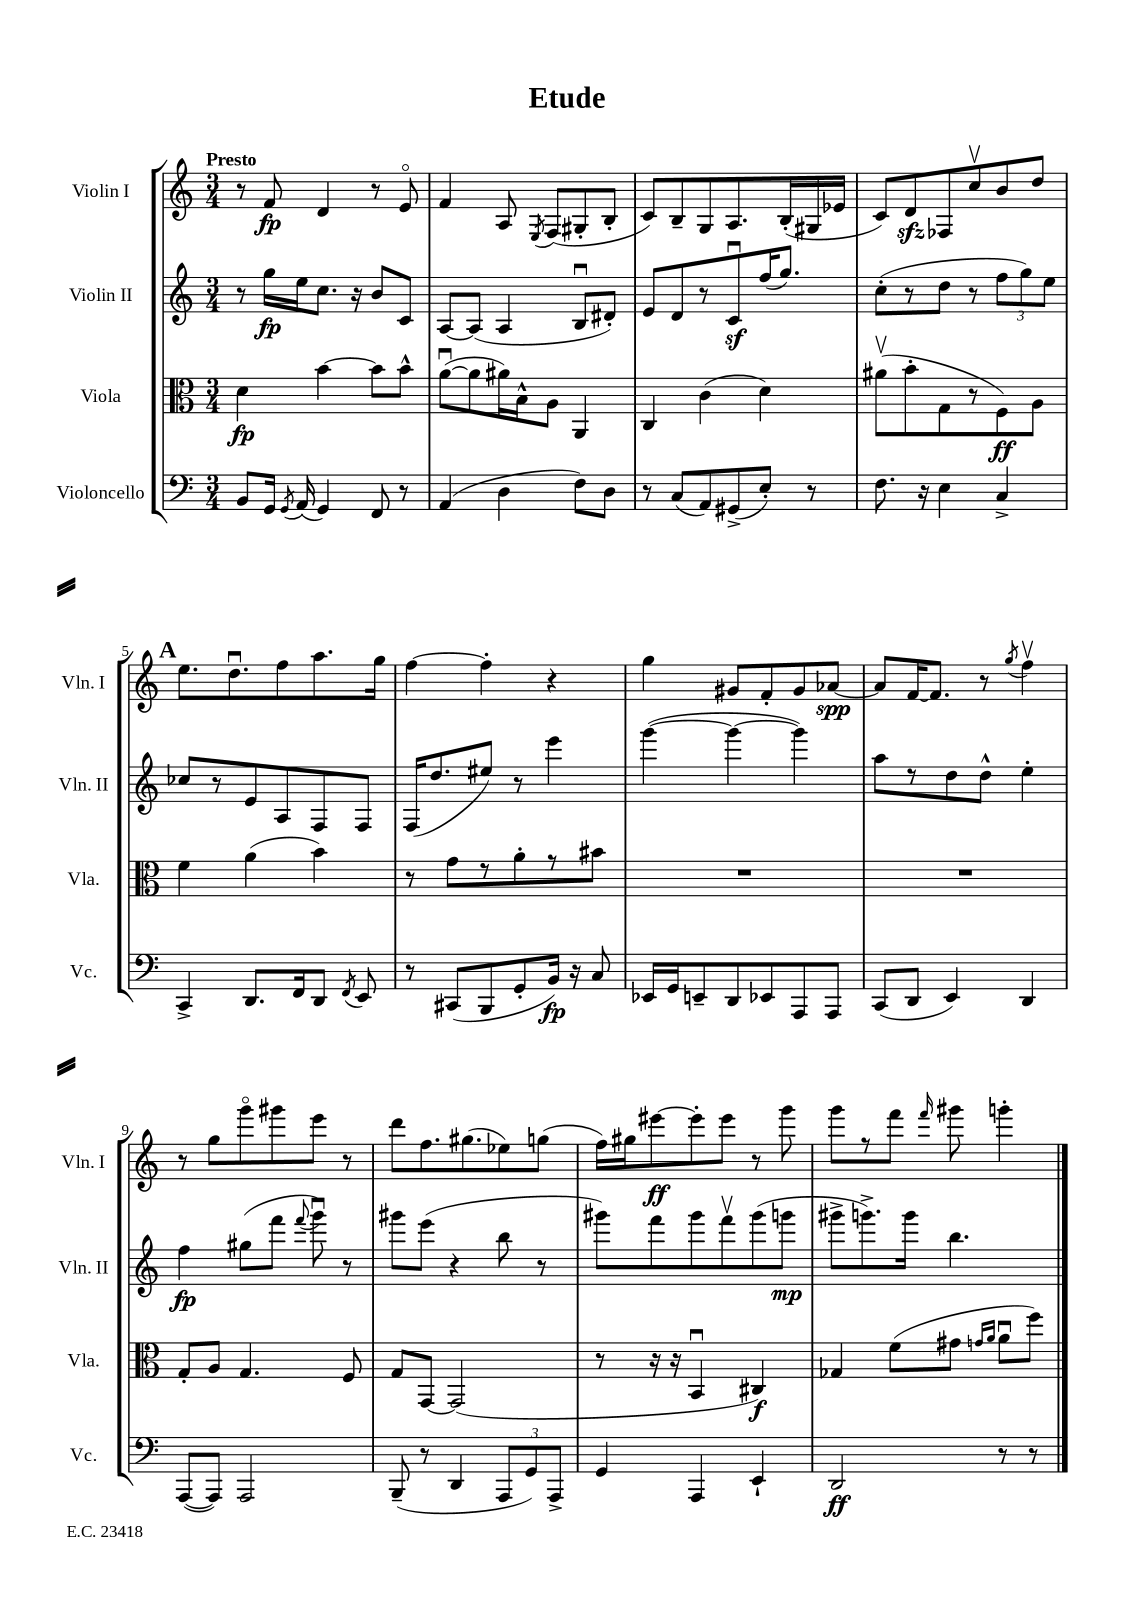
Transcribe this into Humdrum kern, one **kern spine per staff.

**kern	**kern	**kern	**kern
*staff4	*staff3	*staff2	*staff1
*clefF4	*clefC3	*clefG2	*clefG2
*k[]	*k[]	*k[]	*k[]
*M3/4	*M3/4	*M3/4	*M3/4
8BB/L	4d\	8r	8r
16GG/Jk	.	16gg\LL	8f/
8qGG/	.	.	.
(16AA/	.	16ee\J	.
4GG/)	[4b\	8.cc\J	4d/
.	.	16r	.
8FF/	8b\]L	8b/L	8r
8r	8b^^\J	8c/J	8eo/
=	=	=	=
(4AA/	([8au\L	[8A/L	4f/
.	8a\]	(8A/]J	.
4D\	16a#\L)	4A/	8A/
.	16B^^\J	.	.
.	.	.	8qE/
.	8A\J	.	(8F/L
8F\L)	4AA/	8Bu/L	8G#'/
8D\J	.	8d#'/J)	8B'/J
=	=	=	=
8r	4C/	8e/L	8c/L)
(8C/L	.	8d/	8B~/
8AA/)	(4c\	8r	8G/
(8GG#^/	.	8cu/	8.A/
8E'/J)	4d\)	(16ff/K	.
.	.	8.gg/J)	(16B'/L
8r	.	.	16G#/
.	.	.	16e-/JJ
=	=	=	=
8.F\	(8a#v\L	(8cc'\L	8c/L)
.	8b'\	8r	8d/
16r	.	.	.
4E\	8G\	8dd\J	8F-/
.	8r	8r	8ccv/
4C^/	8F\)	12ff\L	8b/
.	.	12gg\)	.
.	8A\J	.	8dd/J
.	.	12ee\J	.
=	=	=	=
4CC^/	4f\	8cc-/L	8.ee\L
.	.	8r	.
.	.	.	8.ddu\
8.DD/L	(4a\	8e/	.
.	.	8A/	8ff\
16FF/k	.	.	.
8DD/J	4b\)	8F/	8.aa\
8qFF/	.	.	.
8EE/	.	8F/J	.
.	.	.	16gg\Jk
=	=	=	=
8r	8r	(16F/LK	[4ff\
.	.	8.dd/	.
(8CC#/L	8g\L	.	.
8BBB/	8r	8ee#/J)	4ff'\]
8GG'/	8a'\	8r	.
16BB/Jk)	8r	4eee\	4r
16r	.	.	.
8C/	8b#\J	.	.
=	=	=	=
16EE-/LL	2.r	([4ggg\	4gg\
16GG/J	.	.	.
8EE~/	.	.	.
8DD/	.	4ggg\_	8g#/L
8EE-/	.	.	8f'/
8AAA/	.	4ggg\])	8g#/
8AAA/J	.	.	[8a-/J
=	=	=	=
(8CC/L	2.r	8aa\L	8a-/]L
8DD/J	.	8r	[16f/K
.	.	.	8.f/]J
4EE/)	.	8dd\	.
.	.	8dd^^\J	8r
.	.	.	8qgg/
4DD/	.	4ee'\	4ffv\
=	=	=	=
([8AAA/L	8G'/L	4ff\	8r
8AAA/]J)	8A/J	.	8gg\L
2AAA/	4.G/	(8gg#\L	8gggo\
.	.	8fff\J	8ggg#\
.	.	8qqfff/	.
.	.	8gggu\)	8eee\J
.	8F/	8r	8r
=	=	=	=
(8BBB~/	8G/L	8ggg#\L	8ddd\L
8r	[8GG/J	(8eee\J	8.ff\
4DD/	(2GG/]	4r	.
.	.	.	(8.gg#\
12AAA/L	.	8bb\	8ee-\)
12GG/)	.	.	.
.	.	8r	(8gg\J
12AAA^/J	.	.	.
=	=	=	=
4GG/	8r	8ggg#\L)	16ff\LL)
.	.	.	16gg#\J
.	16r	8fff\	[8eee#\
.	16r	.	.
4AAA/	4BBu/	8ggg#\	8eee#'\]
.	.	8fffv\	8eee#\J
4EE`/	4C#/)	(8ggg#\	8r
.	.	8ggg\J	8ggg\
=	=	=	=
2DD/	4G-/	8ggg#^\L	8ggg\L
.	.	8.ggg^\)	8r
.	(8f\L	.	8fff\J
.	.	16ggg\Jk	.
.	.	.	16qqfff/
.	8g#\J	4.bb\	8ggg#\
.	16qqg/LL	.	.
.	16qqa/JJ	.	.
8r	8au\L	.	4ggg'\
8r	8ff\J)	.	.
==	==	==	==
*-	*-	*-	*-
